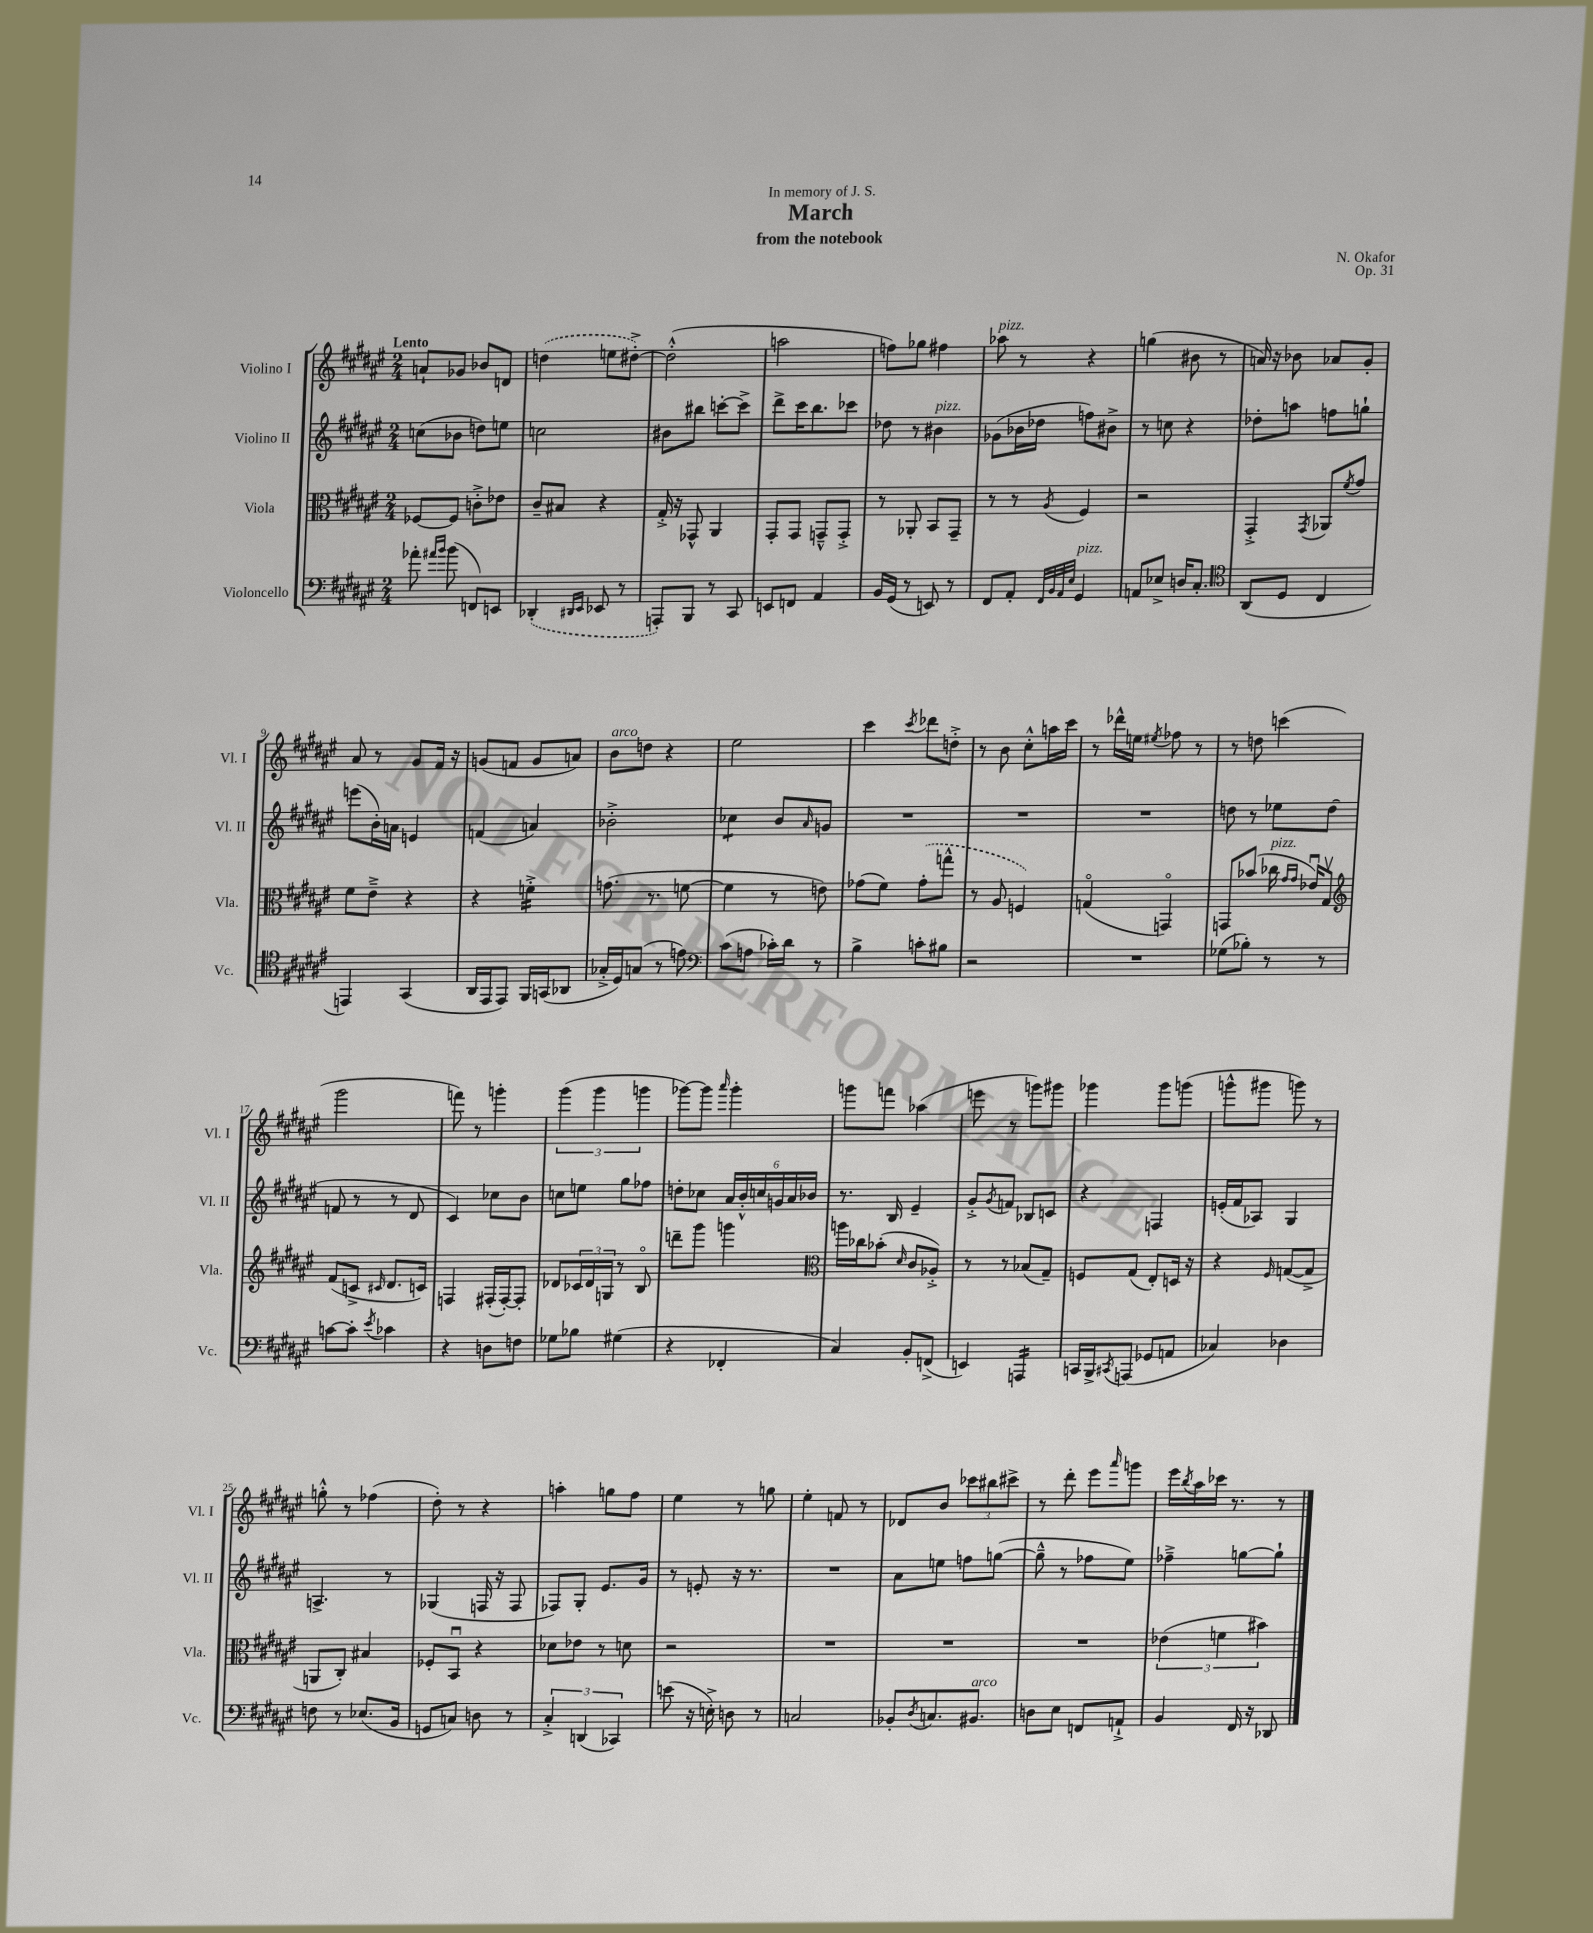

**kern	**kern	**kern	**kern
*staff4	*staff3	*staff2	*staff1
*clefF4	*clefC3	*clefG2	*clefG2
*k[f#c#g#d#a#e#]	*k[f#c#g#d#a#e#]	*k[f#c#g#d#a#e#]	*k[f#c#g#d#a#e#]
*M2/4	*M2/4	*M2/4	*M2/4
8a-'	[8F-	(8cc	8a`
16qqa#	.	.	.
16qqb	.	.	.
(8b	8F-]	8b-	8g-
8FF)	8c'^	8dd)	8b-
8EE	8e-	8ee	8d
=	=	=	=
(4DD-'	8c#~	2cc	(4dd
.	8B#	.	.
16qqDD#	.	.	.
16qqEE#	.	.	.
8EE-	4r	.	8ee
8r	.	.	[8dd#'^)
=	=	=	=
8AAA')	16G#'^	8b#	(2dd#'^^]
.	16r	.	.
8BBB	8GG-^^	8bb#	.
8r	4AA#	[8ccc'	.
8CC#	.	8ccc^]	.
=	=	=	=
8EE	8GG#'	8ddd#^	2aa
8FF	8GG#	16ccc#	.
.	.	8.bb	.
4AA#	8GG~^^	.	.
.	8GG'^	8ccc-	.
=	=	=	=
16BB	8r	8dd-	8ff)
(16GG#	.	.	.
8r	8AA-'	8r	8gg-
8EE)	8BB	4b#	4ff#
8r	8GG#~	.	.
=	=	=	=
8FF#	8r	(8g-	8aa-
8AA#'	8r	16b-	8r
.	.	16dd-	.
32qqFF#	.	.	.
32qqBB	.	.	.
32qqAA#	.	.	.
32qqE#	8qA#	.	.
4GG#	4F#	8ff)	4r
.	.	8b#^	.
=	=	=	=
8AA	2r	8r	(4gg
8E-^	.	8cc	.
16D	.	4r	8b#
8.C#'	.	.	.
.	.	.	8r
=	=	=	=
*clefC4	*	*	*
(8AA#	4GG#'^	8dd-'	16a)
.	.	.	16r
8D#	.	8aa	8b-
.	8qGG#	.	.
4C#	8AA-	8ff	8a-
.	8qf#	.	.
.	8g#	8gg`	8g#'
=	=	=	=
4EE)	8f#	(8eee	8a#
.	8e#~^	16b')	8r
.	.	16a	.
(4GG#	4r	4e	8g#
.	.	.	16f#
.	.	.	16r
=	=	=	=
16AA#	4r	(4f	(8g
16EE#	.	.	.
8EE#)	.	.	8f
16FF#	4f'^	4a)	8g
(16GG	.	.	.
8AA-	.	.	8a)
=	=	=	=
16G-'^	(8.g	2b-'^	8b
16D#)	.	.	.
(8G	.	.	8dd
.	8.r	.	.
8r	.	.	4r
8e)	[8f	.	.
=	=	=	=
*clefF4	*	*	*
(8c#	4f]	4cc-	2ee#
8A	.	.	.
16c-')	8r	8b	.
16d#	.	.	.
.	.	16qqa#	.
8r	8e)	8g	.
=	=	=	=
4B^	(8g-	2r	4ccc#
.	8f#)	.	.
.	.	.	8qccc#
8c'	(8g-'	.	8ddd-
8B#	8gg^^	.	8dd'^
=	=	=	=
2r	8r	2r	8r
.	8A#	.	8b
.	4F)	.	8cc#'^^
.	.	.	16aa
.	.	.	16ccc#
=	=	=	=
2r	(4Go	2r	8r
.	.	.	16ddd-^^
.	.	.	16ee
.	.	.	8qee#
.	4GGo)	.	8ff-
.	.	.	8r
=	=	=	=
(8G-	8GG	8dd	8r
8B-')	(8b-	8r	8dd
8r	16cc-	8ee-	(4ccc
.	16qqg#	.	.
.	16qqg#	.	.
.	16e-u)	.	.
8r	8G#v	(8dd	.
=	=	=	=
*	*clefG2	*	*
[8c	(8f#	8f	2ggg#
8c']	8c^	8r	.
8qe#	16qqc#	.	.
4c-	8.d#	8r	.
.	.	8d#	.
.	16c)	.	.
=	=	=	=
4r	4F	4c#)	8fff)
.	.	.	8r
8D	(16F#'	8cc-	4ggg'
.	[16F#')	.	.
8F	8F#']	8b	.
=	=	=	=
8G-	8d-	8cc	(6ggg#
8B-	24c-	8ee	.
.	24d-	.	6ggg#
.	24G	.	.
(4G#	8r	8gg#	.
.	.	.	6ggg
.	8Bo	8ff-	.
=	=	=	=
4r	8ddd~	8dd'	[8ggg-)
.	8ggg#	8cc-	8ggg-]
.	.	.	16qqaaa#
4FF-'	4ggg	24a#	4ggg-'
.	.	24b'^^	.
.	.	24cc	.
.	.	24g	.
.	.	24a#	.
.	.	24b-	.
=	=	=	=
*	*clefC3	*	*
4C#)	16aa	8.r	8ggg
.	16cc-	.	.
.	(8b-'	.	8fff
.	.	16B	.
.	16qqd#	.	.
8BB'	8c#	4e#~	(4aa-
(8FF^	8A-'^)	.	.
=	=	=	=
4EE)	8r	8g#'^	8eee
.	.	8qg#	.
.	8r	8f	8r
4AAA	(8B-	8B-	8ggg)
.	8G#~)	8c	8ggg#
=	=	=	=
16CC	8F	4r	4ggg-
16BBB^	.	.	.
8qCC#	.	.	.
(8AAA	(8G#	.	.
8GG-	8E#')	4F	8ggg-
8AA	16D	.	(8ggg
.	16r	.	.
=	=	=	=
4C-)	4r	(16e'	8ggg^^
.	.	16f#	.
.	.	8A-)	8ggg#
.	16qqF#	.	.
4D-	([8G	4G#	8ggg)
.	8G^]	.	8r
=	=	=	=
8F	8AA	4.A^	8gg'^^
8r	8C#')	.	8r
(8.E-	4B#	.	(4ff-
.	.	8r	.
16BB	.	.	.
=	=	=	=
8GG	8F-'	(4G-	8dd#')
8C)	8BBu	.	8r
8D	4r	16F	4r
.	.	16r	.
8r	.	8F	.
=	=	=	=
6C#'^	8d-	8F-)	4aa'
.	8e-	8G#'	.
(6DD	.	.	.
.	8r	8.e#	8gg
6CC-)	.	.	.
.	8d	.	8ff#
.	.	16g#	.
=	=	=	=
(8e	2r	8r	4ee#
16r	.	8e'	.
16E'^)	.	.	.
8D	.	16r	8r
.	.	8.r	.
8r	.	.	8gg
=	=	=	=
2C	2r	2r	4ee#'
.	.	.	8f
.	.	.	8r
=	=	=	=
8BB-'	2r	8a#	8d-
8qD#	.	.	.
8.C	.	8ee	8b
.	.	8ff	12ccc-
8.BB#	.	.	.
.	.	.	12bb#
.	.	([8gg	.
.	.	.	12ccc#^
=	=	=	=
8D	2r	8gg~^^]	8r
8E#	.	8r	8ddd#'
8FF	.	8ff-	8eee#
.	.	.	16qqaaa#
8AA`^	.	8ee#)	8ggg
=	=	=	=
4BB	(6e-	4ff-~^	16eee#
.	.	.	8qbb
.	.	.	16aa#
.	.	.	16ccc-
.	6f	.	.
.	.	.	8.r
16FF#	.	[8gg	.
16r	.	.	.
.	6b#)	.	.
8DD-	.	8gg`]	8r
==	==	==	==
*-	*-	*-	*-
